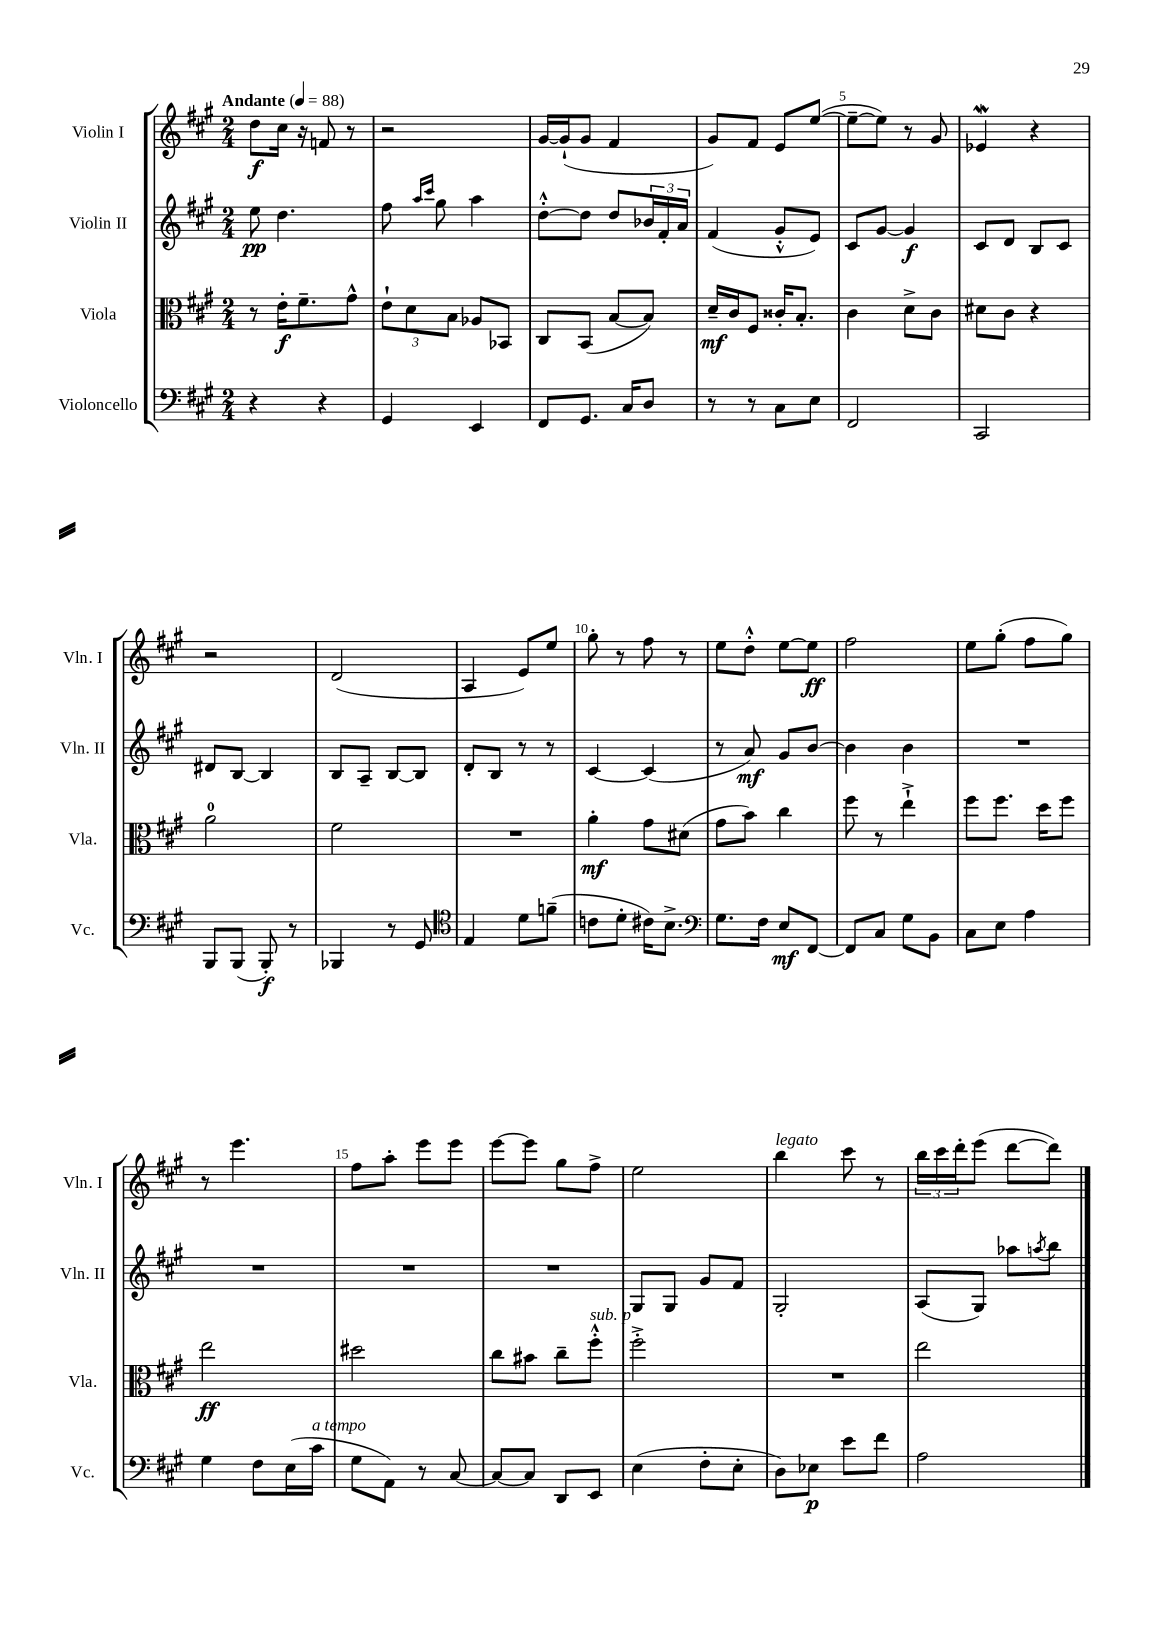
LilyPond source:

<<
\new StaffGroup <<
\new Staff = "s0" \with { instrumentName = "Violin I" shortInstrumentName = "Vln. I" } {
    \clef treble \key a \major \numericTimeSignature \time 2/4 \tempo "Andante" 4 = 88
    d''8\f cis''16 r16 f'8 r8 |
    r2 |
    gis'16~ gis'16-!( gis'8 fis'4 |
    gis'8) fis'8 e'8 e''8~( |
    e''8~-- e''8) r8 gis'8 |
    ees'4\mordent r4 |
    r2 |
    d'2( |
    a4 e'8) e''8 |
    gis''8-. r8 fis''8 r8 |
    e''8 d''8-.-^ e''8~ e''8\ff |
    fis''2 |
    e''8 gis''8-.( fis''8 gis''8) |
    r8 e'''4. |
    fis''8 a''8-. e'''8 e'''8 |
    e'''8~ e'''8 gis''8 fis''8-> |
    e''2 |
    b''4^\markup { \italic "legato" } cis'''8 r8 |
    \tuplet 3/2 { b''16 cis'''16 d'''16-. } e'''8( d'''8~ d'''8) \bar "|." |
}
\new Staff = "s1" \with { instrumentName = "Violin II" shortInstrumentName = "Vln. II" } {
    \clef treble \key a \major \numericTimeSignature \time 2/4
    e''8\pp d''4. |
    fis''8 \grace { a''16 cis'''16 } gis''8 a''4 |
    d''8~-.-^ d''8 d''8 \tuplet 3/2 { bes'16 fis'16-. a'16 } |
    fis'4( gis'8-.-^ e'8) |
    cis'8 gis'8~ gis'4\f |
    cis'8 d'8 b8 cis'8 |
    dis'8 b8~ b4 |
    b8 a8-- b8~ b8 |
    d'8-. b8 r8 r8 |
    cis'4~ cis'4( |
    r8 a'8\mf) gis'8 b'8~ |
    b'4 b'4 |
    R2 |
    R2 |
    R2 |
    R2 |
    gis8 gis8 gis'8 fis'8 |
    gis2-. |
    a8( gis8) aes''8 \acciaccatura { a''8 } b''8 \bar "|." |
}
\new Staff = "s2" \with { instrumentName = "Viola" shortInstrumentName = "Vla." } {
    \clef alto \key a \major \numericTimeSignature \time 2/4
    r8 e'16-.\f fis'8.-- gis'8-^ |
    \tuplet 3/2 { e'8-! d'8 b8 } aes8 bes,8 |
    cis8 b,8( b8~ b8) |
    d'16--\mf cis'16 fis8 cisis'16-. b8.-. |
    cis'4 d'8-> cis'8 |
    dis'8 cis'8 r4 |
    a'2-0 |
    fis'2 |
    R2 |
    a'4-.\mf gis'8 dis'8( |
    gis'8 b'8) cis''4 |
    fis''8 r8 e''4-!-> |
    fis''8 fis''8. d''16 fis''8 |
    e''2\ff |
    dis''2 |
    cis''8 bis'8 cis''8-- fis''8-.-^^\markup { \italic "sub. p" } |
    fis''2-.-> |
    R2 |
    e''2 \bar "|." |
}
\new Staff = "s3" \with { instrumentName = "Violoncello" shortInstrumentName = "Vc." } {
    \clef bass \key a \major \numericTimeSignature \time 2/4
    r4 r4 |
    gis,4 e,4 |
    fis,8 gis,8. cis16 d8 |
    r8 r8 cis8 e8 |
    fis,2 |
    cis,2 |
    b,,8 b,,8( b,,8-.\f) r8 |
    bes,,4 r8 gis,8 |
    \clef tenor e4 d'8 f'8--( |
    c'8 d'8-. cis'16) b8.-> |
    \clef bass gis8. fis16 e8\mf fis,8~ |
    fis,8 cis8 gis8 b,8 |
    cis8 e8 a4 |
    gis4 fis8 e16( cis'16^\markup { \italic "a tempo" } |
    gis8 a,8) r8 cis8~ |
    cis8~ cis8 d,8 e,8 |
    e4( fis8-. e8-. |
    d8) ees8\p e'8 fis'8 |
    a2 \bar "|." |
}
>>
>>
\layout { \context { \Score \override BarNumber.break-visibility = ##(#f #t #t) barNumberVisibility = #(every-nth-bar-number-visible 5) } }
